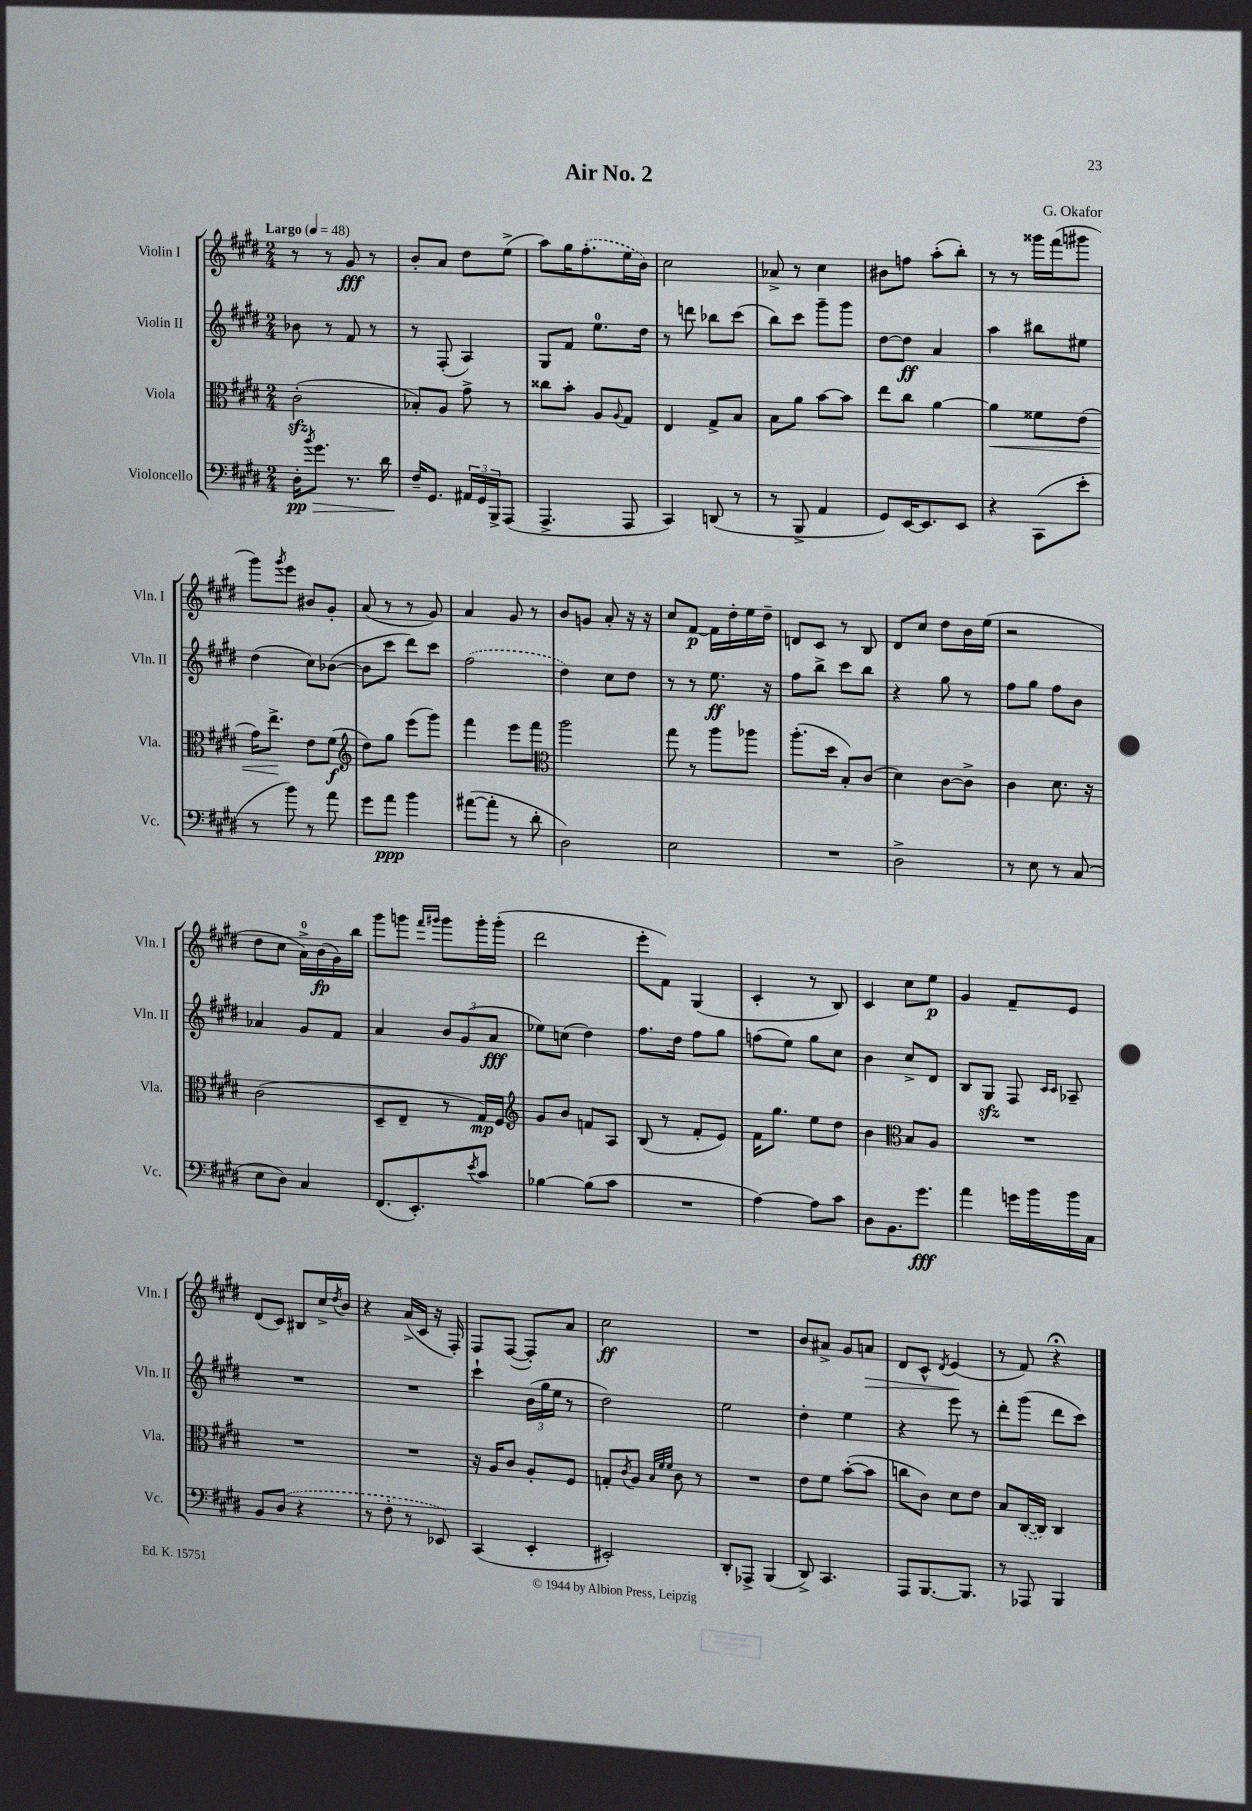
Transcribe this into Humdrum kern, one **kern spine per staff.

**kern	**kern	**kern	**kern
*staff4	*staff3	*staff2	*staff1
*clefF4	*clefC3	*clefG2	*clefG2
*k[f#c#g#d#]	*k[f#c#g#d#]	*k[f#c#g#d#]	*k[f#c#g#d#]
*M2/4	*M2/4	*M2/4	*M2/4
*MM48	*MM48	*MM48	*MM48
16D#'	(2c#'	8b-	8r
8qb	.	.	.
8.g#	.	.	.
.	.	8r	8r
8.r	.	8f#	8g#
.	.	8r	8r
16d#	.	.	.
=	=	=	=
16F#~	8B-')	8r	8b'
8.GG#	.	.	.
.	8A	(8F#'	8a
24AA#	8g#^	4A)	8dd#
24GG#	.	.	.
24BBB^	.	.	.
(8AAA	8r	.	(8ee^
=	=	=	=
4.AAA^	8cc##	8G#	8aa)
.	8b'	8f#	16gg#
.	.	.	(8.ff#'
.	8A	8.ee	.
.	8qqA	.	.
8AAA	8G#	.	16ee
.	.	16dd#	16b)
=	=	=	=
4CC#)	4E	8r	2cc#
.	.	8ddd	.
(8DD	8G#^	8bb-	.
8r	8B	(8ccc#	.
=	=	=	=
8r	8B	8bb)	8a-^
8BBB^	8a	8ccc#	8r
4AA	[8b	8ggg#~	4cc#
.	8b]	8ggg#	.
=	=	=	=
8GG#)	8ee	[8dd#	8b#
[16EE	8cc#	8dd#]	8ff
8.EE]	.	.	.
.	[4a	4a	(8aa'
8EE	.	.	8bb')
=	=	=	=
4r	4a]	4aa	8r
.	.	.	8r
(8CC#	8f##	8bb#	16ggg##
.	.	.	(16fff#
8e'	(8e	8ee#	8ggg#
=	=	=	=
8r	16g#)	(4dd#	8ggg#)
.	8.ee^	.	.
.	.	.	8qggg#
8b)	.	.	8eee
8r	8e	8cc#)	8b#
8a	(8f#	([8b-	8g#'
=	=	=	=
*	*clefG2	*	*
8g#	8dd#)	8b-]	(8a
8a	8gg#	8ccc#	8r
4b	(8eee	8ddd#)	8r
.	8ggg#)	8ccc#	8g#)
=	=	=	=
([8a#	4fff#	(2ff#	4a
8a#']	.	.	.
8r	8eee	.	8g#
8d#'	8fff#	.	8r
=	=	=	=
*	*clefC3	*	*
2D#)	2aa	4dd#)	8b
.	.	.	8g
.	.	8cc#	8a'
.	.	8dd#	16r
.	.	.	16r
=	=	=	=
2E	8gg#	8r	8cc#
.	8r	8r	[8f#
.	8aa	8.ee	16f#]
.	.	.	16dd#'
.	8aa-	.	16ee
.	.	16r	16dd#~
=	=	=	=
2r	(8.aa'	8ff#	8d
.	.	8bb^	8c#
.	16dd#	.	.
.	8B')	8ccc#	8r
.	(8c#	8bb	8B
=	=	=	=
2D#^	4d#)	4r	8d#
.	.	.	8cc#
.	[8c#	8gg#	8dd#
.	8c#^]	8r	16b
.	.	.	(16ee
=	=	=	=
8r	4c#	8ff#	2r
8E	.	8gg#	.
8r	8.d#	8ff#	.
(8C#	.	8b	.
.	16r	.	.
=	=	=	=
8E	(2c#	4a-	8dd#
8D#)	.	.	8cc#
4C#	.	8g#	16a^)
.	.	.	(16b
.	.	8f#	16g#)
.	.	.	16bb
=	=	=	=
(8.FF#	8D#~	4a	8ggg#
.	8E~	.	8ggg
8.EE')	.	.	.
.	.	.	16qqfff#
.	.	.	16qqggg#
.	8r	12b	8ggg#
.	.	(12g#	.
8qe	.	.	.
8c#	16G#)	.	16ggg#'
.	.	12a	.
.	16F#	.	(16ggg#'
=	=	=	=
*	*clefG2	*	*
[4B-	8g#	8ee-)	2ddd#
.	8b	(8cc	.
(8B-]	8f	4dd#)	.
8c#	8A	.	.
=	=	=	=
2r	(8B	8.ff#	8eee'
.	8r	.	8f#)
.	.	16dd#	.
.	8f#'	8ff#	(4G#
.	8e)	8gg#	.
=	=	=	=
[4A)	16f#	(8ff	4c#'
.	8.gg#	.	.
.	.	8ee)	.
8A]	8ee	8gg#	8r
8c#	8dd#	8cc#	8B)
=	=	=	=
8D#	4b	4b	4c#
8.BB	.	.	.
*	*clefC3	*	*
.	8B	8cc#^	8cc#
8.g#	.	.	.
.	8A	8d#	8ee
=	=	=	=
4a	2r	8B	4g#
.	.	8G#	.
16g	.	8F#	8f#~
16b	.	.	.
.	.	16qqc#	.
.	.	16qqc#	.
16b	.	8A-~	8e
16C#	.	.	.
=	=	=	=
8BB	2r	2r	(8d#
(8D#	.	.	8c#)
4r	.	.	8B#
.	.	.	16cc#^
.	.	.	8qdd#
.	.	.	16b
=	=	=	=
8r	2r	2r	4r
8F#'	.	.	.
8r	.	.	(16a^
.	.	.	16c#
8EE-)	.	.	16r
.	.	.	16F#')
=	=	=	=
(4CC#	16r	4ccc#`	8F#
.	16A	.	.
.	8c#	.	([8F#
4EE'	8A'	(24b	8F#'])
.	.	24gg#	.
.	.	24ee	.
.	8F#	8r	8a
=	=	=	=
2EE#')	8G'	2dd#)	2cc#
.	8qc#	.	.
.	8A	.	.
.	32qqB	.	.
.	32qqf#	.	.
.	32qqf#	.	.
.	8c#	.	.
.	8r	.	.
=	=	=	=
8DD#'	2r	2ee	2r
8AAA-^	.	.	.
(4BBB	.	.	.
=	=	=	=
8DD#^)	8e	4dd#'	8b
4.CC#	8f#	.	8a#^
.	([8b'	4ee	8g#
.	8b]	.	8a
=	=	=	=
8AAA	8cc	4r	8d#
[8.BBB	8c#)	.	8c#^^
.	.	.	8qd#
.	8d#	8eee	(4e
8.BBB]	.	.	.
.	8e	8r	.
=	=	=	=
8r	8B	8ddd#'	8r
8AAA-	([16C#	(8ggg#	8f#)
.	16C#])	.	.
4BBB	4C#	8ddd#	4r;
.	.	8ccc#)	.
==	==	==	==
*-	*-	*-	*-
